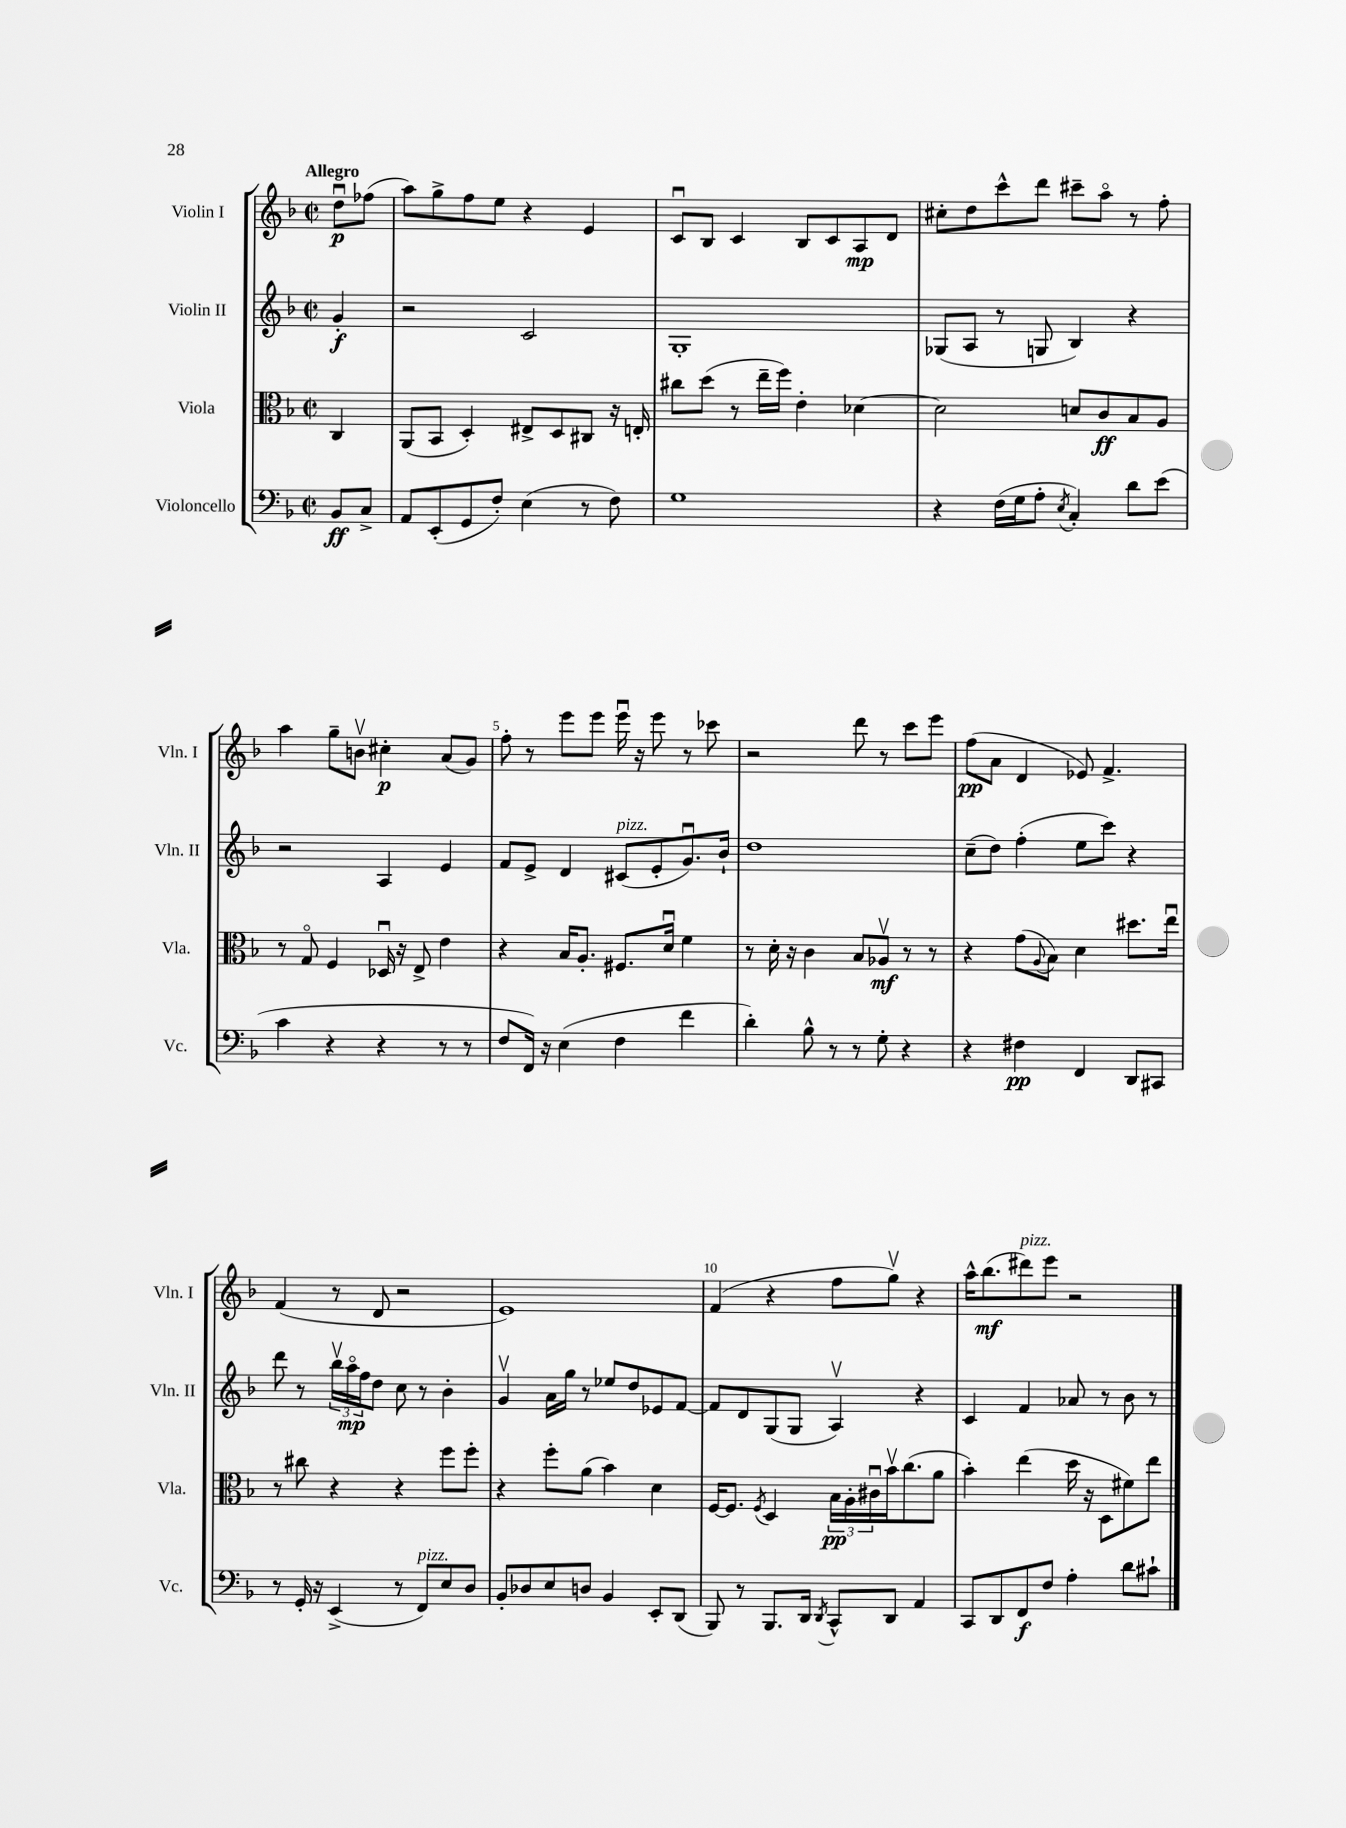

**kern	**dynam	**kern	**dynam	**kern	**dynam	**kern	**dynam
*part4	*part4	*part3	*part3	*part2	*part2	*part1	*part1
*staff4	*staff4	*staff3	*staff3	*staff2	*staff2	*staff1	*staff1
*I"Violoncello	*	*I"Viola	*	*I"Violin II	*	*I"Violin I	*
*I'Vc.	*	*I'Vla.	*	*I'Vln. II	*	*I'Vln. I	*
*clefF4	*	*clefC3	*	*clefG2	*	*clefG2	*
*k[b-]	*	*k[b-]	*	*k[b-]	*	*k[b-]	*
*M2/2	*	*M2/2	*	*M2/2	*	*M2/2	*
*met(c|)	*	*met(c|)	*	*met(c|)	*	*met(c|)	*
=	=	=	=	=	=	=	=
!	!	!	!	!	!	!LO:TX:a:B:t=Allegro	!
8BB-/L	ff	4C/	.	4g'/	f	8ddu\L	p
8C^/J	.	.	.	.	.	(8ff-X\J	.
=1	=1	=1	=1	=1	=1	=1	=1
8AA/L	.	(8AA/L	.	2r	.	8aa\L)	.
(8EE'/	.	8BB-/J	.	.	.	8gg^\	.
8GG/	.	4D'/)	.	.	.	8ff\	.
8F'/J)	.	.	.	.	.	8ee\J	.
(4E\	.	8E#X^/L	.	2c/	.	4r	.
.	.	8D/	.	.	.	.	.
8r	.	8C#X/J	.	.	.	4e/	.
8F\)	.	16r	.	.	.	.	.
.	.	16En'/	.	.	.	.	.
=2	=2	=2	=2	=2	=2	=2	=2
1G	.	8cc#X\L	.	1G'	.	8cu/L	.
.	.	(8dd\J	.	.	.	8B-/J	.
.	.	8r	.	.	.	4c/	.
.	.	16ee~\LL	.	.	.	.	.
.	.	16ff\JJ)	.	.	.	.	.
.	.	4e'\	.	.	.	8B-/L	.
.	.	.	.	.	.	8c/	.
.	.	[4d-X\	.	.	.	8A/	mp
.	.	.	.	.	.	8d/J	.
=3	=3	=3	=3	=3	=3	=3	=3
4r	.	2d-\]	.	(8G-X/L	.	8cc#X'\L	.
.	.	.	.	8A/J	.	8dd\	.
(16F\LL	.	.	.	8r	.	8ccc^^\	.
16G\J	.	.	.	.	.	.	.
8A'\J	.	.	.	8Gn/	.	8ddd\J	.
8qE/	.	.	.	.	.	.	.
4C'/)	.	8dn/L	.	4B-/)	.	8ccc#X~\L	.
.	.	8c/	ff	.	.	8aa\J	.
8d\L	.	8B-/	.	4r	.	8r	.
(8e\J	.	8A/J	.	.	.	8ff'\	.
!!LO:LB:g=z
=4	=4	=4	=4	=4	=4	=4	=4
4c\	.	8r	.	2r	.	4aa\	.
.	.	8G/	.	.	.	.	.
4r	.	4F/	.	.	.	8gg~\L	.
.	.	.	.	.	.	8bnv\J	.
4r	.	16D-Xu/	.	4A/	.	4cc#X'\	p
.	.	16r	.	.	.	.	.
.	.	8E^/	.	.	.	.	.
8r	.	4e\	.	4e/	.	(8a/L	.
8r	.	.	.	.	.	8g/J)	.
=5	=5	=5	=5	=5	=5	=5	=5
8F/L	.	4r	.	8f/L	.	8ff'\	.
16FF/Jk)	.	.	.	8e^/J	.	8r	.
16r	.	.	.	.	.	.	.
(4E\	.	16B-/KL	.	4d/	.	8eee\L	.
.	.	8.A'/J	.	.	.	.	.
.	.	.	.	.	.	8eee\J	.
!	!	!	!	!LO:TX:a:i:t=pizz.	!	!	!
4F\	.	8.F#X/L	.	(8c#X/L	.	16eeeu\	.
.	.	.	.	.	.	16r	.
.	.	.	.	8e'/	.	8eee\	.
.	.	16du/Jk	.	.	.	.	.
4f\	.	4f\	.	8.gu/)	.	8r	.
.	.	.	.	.	.	8ccc-X\	.
.	.	.	.	16b-`/Jk	.	.	.
=6	=6	=6	=6	=6	=6	=6	=6
4d'\)	.	8r	.	1dd	.	2r	.
.	.	16d'\	.	.	.	.	.
.	.	16r	.	.	.	.	.
8B-^^\	.	4c\	.	.	.	.	.
8r	.	.	.	.	.	.	.
8r	.	8B-/L	.	.	.	8ddd\	.
8G'\	.	8A-Xv/J	mf	.	.	8r	.
4r	.	8r	.	.	.	8ccc\L	.
.	.	8r	.	.	.	8eee\J	.
=7	=7	=7	=7	=7	=7	=7	=7
4r	.	4r	.	(8cc~\L	.	(8ff\L	pp
.	.	.	.	8dd\J)	.	8a\J	.
4F#X\	pp	(8g\L	.	(4ff'\	.	4d/	.
.	.	8qqA/	.	.	.	.	.
.	.	8B-\J)	.	.	.	.	.
4FF/	.	4d\	.	8ee\L	.	8e-X/)	.
.	.	.	.	8ccc\J)	.	4.f^/	.
8DD/L	.	8.dd#X\L	.	4r	.	.	.
8CC#X/J	.	.	.	.	.	.	.
.	.	16eeu\Jk	.	.	.	.	.
!!LO:LB:g=z
=8	=8	=8	=8	=8	=8	=8	=8
8r	.	8r	.	8ddd\	.	(4f/	.
16GG'/	.	8cc#X\	.	8r	.	.	.
16r	.	.	.	.	.	.	.
(4EE^/	.	4r	.	24bb-v\LL	.	8r	.
.	.	.	.	24aa\	mp	.	.
.	.	.	.	24ff\J	.	.	.
.	.	.	.	8dd\J	.	8d/	.
8r	.	4r	.	8cc\	.	2r	.
!LO:TX:a:i:t=pizz.	!	!	!	!	!	!	!
8FF/L)	.	.	.	8r	.	.	.
8E/	.	8ff\L	.	4b-'\	.	.	.
8D/J	.	8ff'\J	.	.	.	.	.
=9	=9	=9	=9	=9	=9	=9	=9
8BB-'/L	.	4r	.	4gv/	.	1e)	.
8D-X/	.	.	.	.	.	.	.
8E/	.	8ff'\L	.	16a\LL	.	.	.
.	.	.	.	16gg\JJ	.	.	.
8Dn/J	.	(8a\J	.	8r	.	.	.
4BB-/	.	4b-\)	.	8ee-X/L	.	.	.
.	.	.	.	8dd/	.	.	.
8EE'/L	.	4d\	.	8e-X/	.	.	.
(8DD/J	.	.	.	[8f/J	.	.	.
=10	=10	=10	=10	=10	=10	=10	=10
8BBB-/)	.	[16F/KL	.	8f/L]	.	(4f/	.
.	.	8.F/J]	.	.	.	.	.
8r	.	.	.	8d/	.	.	.
.	.	8qF/	.	.	.	.	.
8.BBB-/L	.	4D/	.	(8G/	.	4r	.
.	.	.	.	8G/J	.	.	.
16DD/Jk	.	.	.	.	.	.	.
8qDD/	.	.	.	.	.	.	.
8CC^^/L	.	24B-\LL	pp	4Av/)	.	8ff\L	.
.	.	24A'\	.	.	.	.	.
.	.	24c#Xu\	.	.	.	.	.
8DD/J	.	16b-v\J	.	.	.	8ggv\J)	.
.	.	(8.cc\	.	.	.	.	.
4AA/	.	.	.	4r	.	4r	.
.	.	8a\J	.	.	.	.	.
=11	=11	=11	=11	=11	=11	=11	=11
8CC/L	.	4b-'\)	.	4c/	.	16aa^^\KL	.
.	.	.	.	.	.	(8.bb-\	mf
8DD/	.	.	.	.	.	.	.
!	!	!	!	!	!	!LO:TX:a:i:t=pizz.	!
8FF/	f	(4ee\	.	4f/	.	8ddd#X\)	.
8F/J	.	.	.	.	.	8eee\J	.
4A'\	.	16dd\	.	8a-X/	.	2r	.
.	.	16r	.	.	.	.	.
.	.	8D\L	.	8r	.	.	.
8d\L	.	8f#X\)	.	8b-\	.	.	.
8c#X`\J	.	8ee\J	.	8r	.	.	.
==	==	==	==	==	==	==	==
*-	*-	*-	*-	*-	*-	*-	*-
